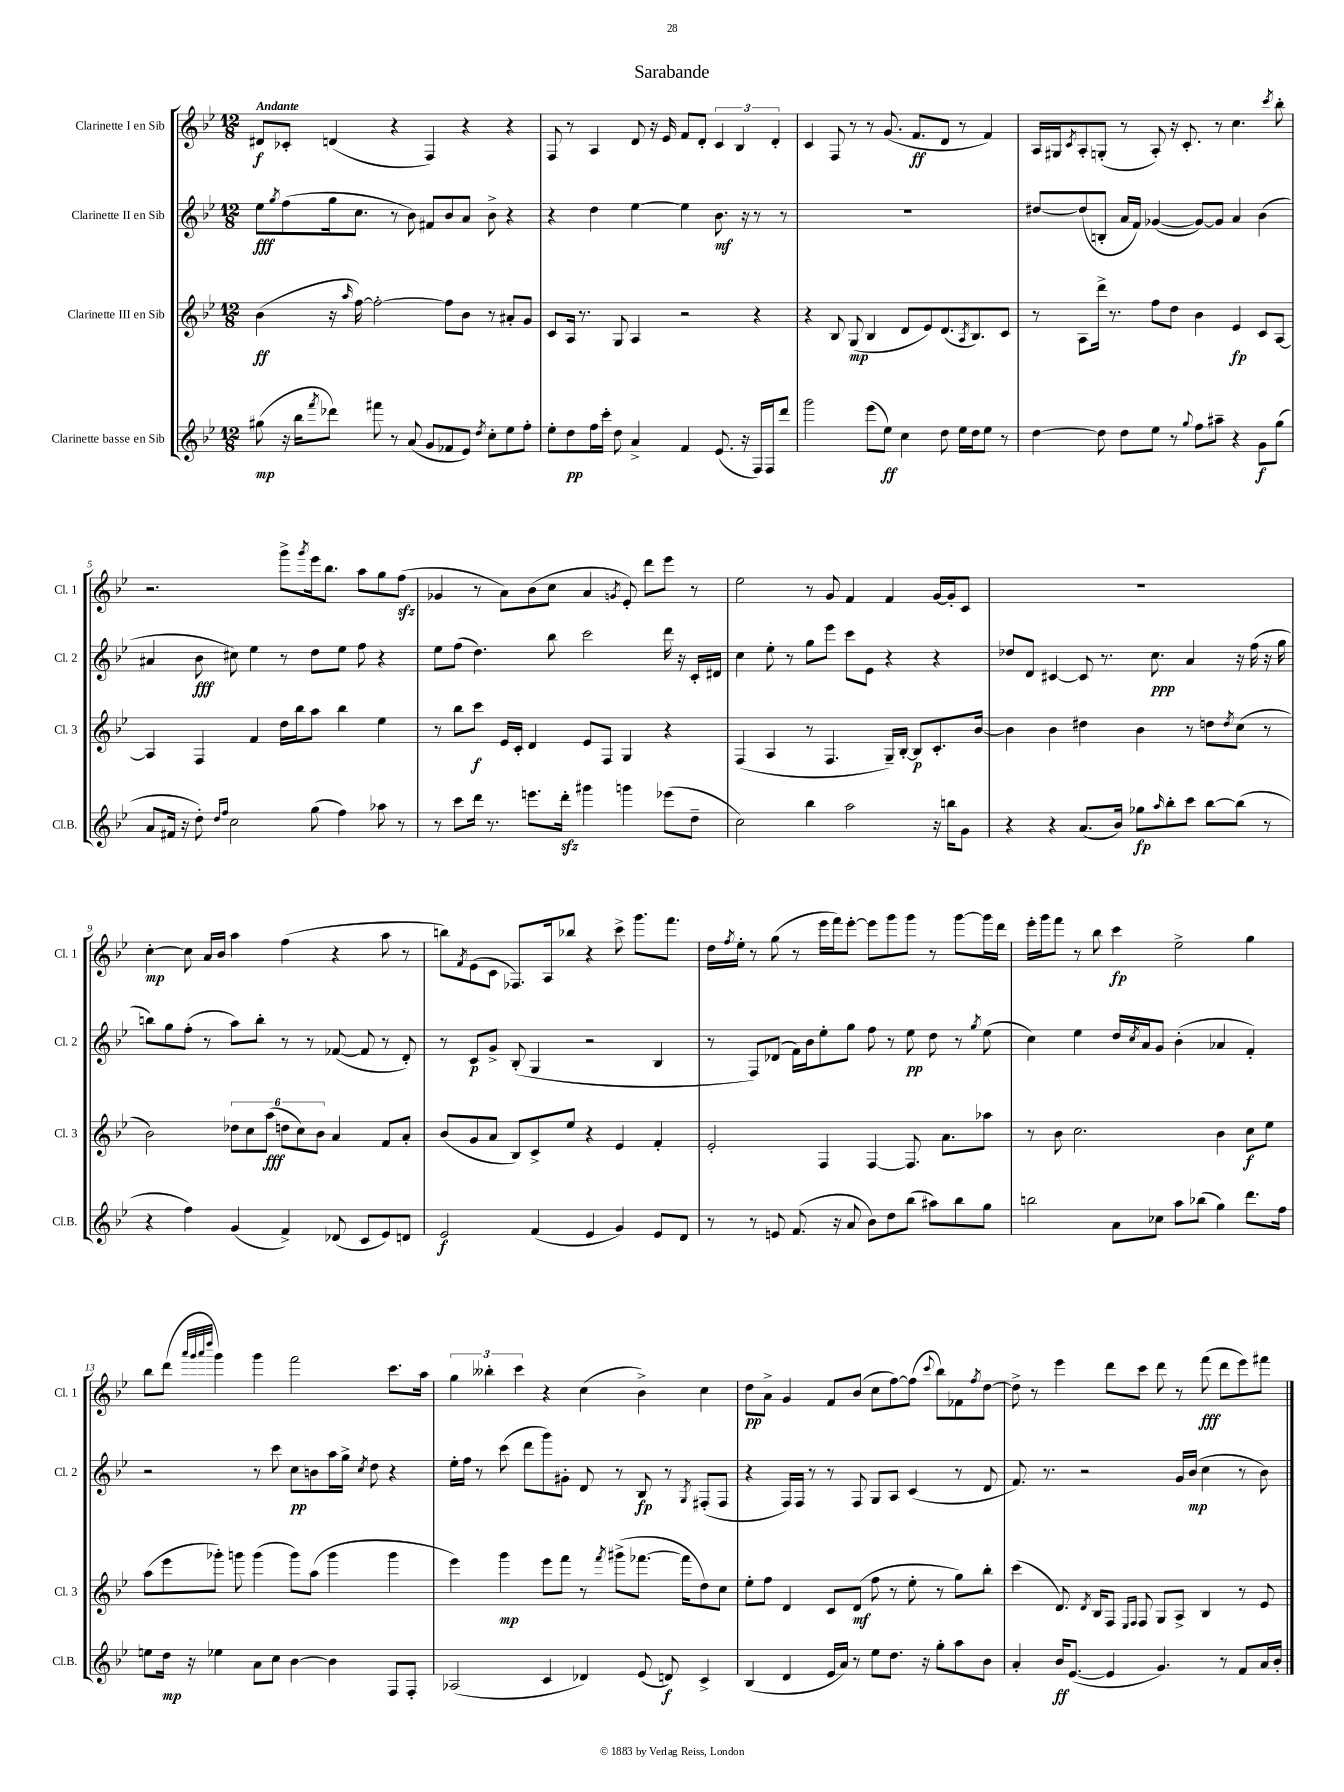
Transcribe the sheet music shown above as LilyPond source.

\header { title = "Sarabande" }
<<
\new StaffGroup <<
\new Staff = "s0" \with { instrumentName = "Clarinette I en Sib" shortInstrumentName = "Cl. 1" } {
    \clef treble \key bes \major \numericTimeSignature \time 12/8 \tempo "Andante"
    dis'8\f ces'8-. d'4( r4 f4) r4 r4 |
    f8 r8 a4 d'8 r16 ees'16 f'8 d'8-. \tuplet 3/2 { c'4 bes4 d'4-. } |
    c'4 f8 r8 r8 g'8.( f'8.\ff d'8 r8 f'4) |
    a16 gis16 \acciaccatura { c'8 } a8-. g8-.( r8 a8-.) r16 c'8.-. r8 c''4. \acciaccatura { c'''8 } bes''8-. |
    r2. g'''8-> \acciaccatura { g'''8 } ees'''16 bes''8. a''8 g''8 f''8\sfz( |
    ges'4 r8 a'8) bes'8( c''8 a'4 \acciaccatura { g'8 } ees'8-.) d'''8 ees'''8 r8 |
    ees''2 r8 g'8 f'4 f'4 g'16~ g'16-. c'8 |
    R1. |
    c''4~-.\mp c''8 a'16 bes'16 a''4 f''4( r4 a''8 r8 |
    b''8) \acciaccatura { f'8 } ees'8( c'8 fes8.) a16 bes''8 r4 c'''8-> g'''8. f'''8. |
    d''16 \acciaccatura { f''8 } ees''16-. r8 g''8( r8 ees'''16 f'''16) ees'''8~-. ees'''8 g'''8 g'''8 r8 g'''8~ g'''16 d'''16 |
    ees'''16-. g'''16 f'''8 r8 bes''8 c'''4\fp ees''2-> g''4 |
    bes''8 d'''8( \grace { a'''32 g'''32 a'''32 d''''32 } g'''4) g'''4 f'''2 c'''8. a''16 |
    \tuplet 3/2 { g''4 beses''4-. c'''4 } r4 c''4( bes'4->) c''4 |
    d''8\pp a'8-> g'4 f'8 bes'8( c''8 f''8~) f''8( \appoggiatura { c'''8 } bes''8) fes'8 \acciaccatura { f''8 } d''8~ |
    d''8-> r8 ees'''4 d'''8 c'''8 d'''8 r8 f'''8\fff( d'''8 ees'''8) fis'''8 \bar "|." |
}
\new Staff = "s1" \with { instrumentName = "Clarinette II en Sib" shortInstrumentName = "Cl. 2" } {
    \clef treble \key bes \major \numericTimeSignature \time 12/8
    ees''8\fff \acciaccatura { g''8 } f''8( g''16 c''8. r8 bes'8) fis'8 bes'8 a'8 bes'8-> r4 |
    r4 d''4 ees''4~ ees''4 bes'8.\mf r16 r8 r8 |
    R1. |
    dis''8~ dis''8( b8-. a'16 f'16) ges'4~( ges'8~) ges'8 a'4 bes'4( |
    ais'4 bes'8\fff cis''8) ees''4 r8 d''8 ees''8 f''8 r4 |
    ees''8 f''8( d''4.) bes''8 c'''2 d'''16 r16 c'16-. dis'16 |
    c''4 ees''8-. r8 g''8 ees'''8 c'''8 ees'8 r4 r4 |
    des''8 d'8 cis'4~ cis'8 r8. c''8.\ppp a'4 r16 f''16( r16 g''16 |
    b''8) g''8 f''8-.( r8 a''8) b''8-. r8 r8 fes'8~( fes'8 r8 d'8-.) |
    r8 c'8\p g'8-> bes8-.( g4 r2 bes4 |
    r8 f8) des'8( f'16) bes'16 ees''8-. g''8 f''8 r8 ees''8\pp d''8 r8 \acciaccatura { g''8 } ees''8( |
    c''4) ees''4 d''16 \acciaccatura { c''8 } a'16 g'8 bes'4-.( aes'4 f'4-.) |
    r2 r8 c'''8 c''8\pp b'8 a''16 g''16-> \acciaccatura { c''8 } d''8 r4 |
    ees''16-. f''16 r8 c'''8( d'''8 g'''8) gis'8-. d'8 r8 bes8\fp r8 \acciaccatura { g8 } fis8-.( fis8 |
    r4 f16) f16 r8 r8 f8 g8 a8 c'4( r8 d'8 |
    f'8.) r8. r2 g'16 bes'16\mp( c''4 r8 bes'8) \bar "|." |
}
\new Staff = "s2" \with { instrumentName = "Clarinette III en Sib" shortInstrumentName = "Cl. 3" } {
    \clef treble \key bes \major \numericTimeSignature \time 12/8
    bes'4\ff( r16 \grace { a''16 } f''16~) f''2~-. f''8 bes'8 r8 ais'8-. g'8 |
    c'8 a16 r8. g8 a4 r2 r4 |
    r4 bes8 g8\mp( bes4 d'8 ees'8) d'8.( \acciaccatura { a8 } bes8.) c'8 |
    r8 a8 d'''16-> r8. f''8 d''8 bes'4 ees'4\fp c'8 a8~ |
    a4 f4 f'4 d''16 bes''16 a''8 bes''4 ees''4 |
    r8 bes''8 c'''8\f ees'16 c'16-. d'4 ees'8 f8 g4 r4 |
    f4( a4 r8 f4. g16--) bes16~-. bes8\p c'8.-. bes'16~ |
    bes'4 bes'4 dis''4 bes'4 r8 d''8 \acciaccatura { d''8 } c''8( r8 |
    bes'2) \tuplet 6/4 { des''8 c''8 a''8\fff( d''8 c''8) bes'8 } a'4 f'8 a'8-. |
    bes'8( g'8 a'8 bes8) c'8-> ees''8 r4 ees'4 f'4-. |
    ees'2-. f4 f4~ f8. a'8. aes''8 |
    r8 bes'8 c''2. bes'4 c''8\f ees''8 |
    a''8( ees'''8 ges'''8-.) g'''8 g'''4( g'''8) a''8( g'''4 g'''4 |
    ees'''4) g'''4\mp ees'''8 f'''8 r8 \acciaccatura { f'''8 } gis'''8->( fes'''8.~ fes'''16 d''8) c''8 |
    ees''8-. f''8 d'4 c'8 d'8\mf( f''8 r8 ees''8-. r8 g''8) bes''8-. |
    c'''4( d'8.) \acciaccatura { d'8 } bes16 f8 \grace { ees16 f16 } f8 g8 a8-> bes4 r8 ees'8 \bar "|." |
}
\new Staff = "s3" \with { instrumentName = "Clarinette basse en Sib" shortInstrumentName = "Cl.B." } {
    \clef treble \key bes \major \numericTimeSignature \time 12/8
    gis''8\mp( r16 bes''16 \acciaccatura { f'''8 } des'''8) fis'''8 r8 a'8( g'8 fes'8 ees'8) \acciaccatura { d''8 } c''8-. ees''8 f''8-. |
    ees''8-. d''8\pp f''16 c'''16-. d''8 a'4-> f'4 ees'8.( r16 f16) f16 d'''8 |
    g'''2 ees'''8( ees''8\ff) c''4 d''8 ees''16 d''16 ees''8 r8 |
    d''4~ d''8 d''8 ees''8 r8 \appoggiatura { g''8 } f''8 ais''8-- r4 g'8\f g''8( |
    a'8 fis'16 r16 d''8-.) \grace { d''16 f''16 } c''2 g''8( f''4) aes''8 r8 |
    r8 c'''8 d'''16 r8. e'''8. d'''16-.\sfz gis'''4 g'''4 ees'''8( d''8-- |
    c''2) bes''4 a''2 r16 b''16 g'8 |
    r4 r4 a'8.( bes'16) ges''8\fp \grace { a''16 } bes''8-. c'''8 bes''8~ bes''8( r8 |
    r4 f''4) g'4( f'4->) des'8( c'8 ees'8) d'8 |
    ees'2\f f'4( ees'4 g'4) ees'8 d'8 |
    r8 r8 e'8 f'8.( r16 a'8 bes'8) d''8 bes''8( ais''8) bes''8 g''8 |
    b''2 a'8 ces''8 a''8 bes''8( g''4) d'''8. f''16 |
    e''8 d''16\mp r16 ees''4 a'8 c''8 bes'4~ bes'4 f8 f8-. |
    aes2( c'4 des'4) ees'8( d'8\f) c'4-> |
    bes4( d'4 ees'16 a'16) r8 ees''8 d''8. r16 g''8-. a''8 bes'8 |
    a'4-. bes'16\ff ees'8.~( ees'4 g'4.) r8 f'8 a'16 bes'16-. \bar "|." |
}
>>
>>
